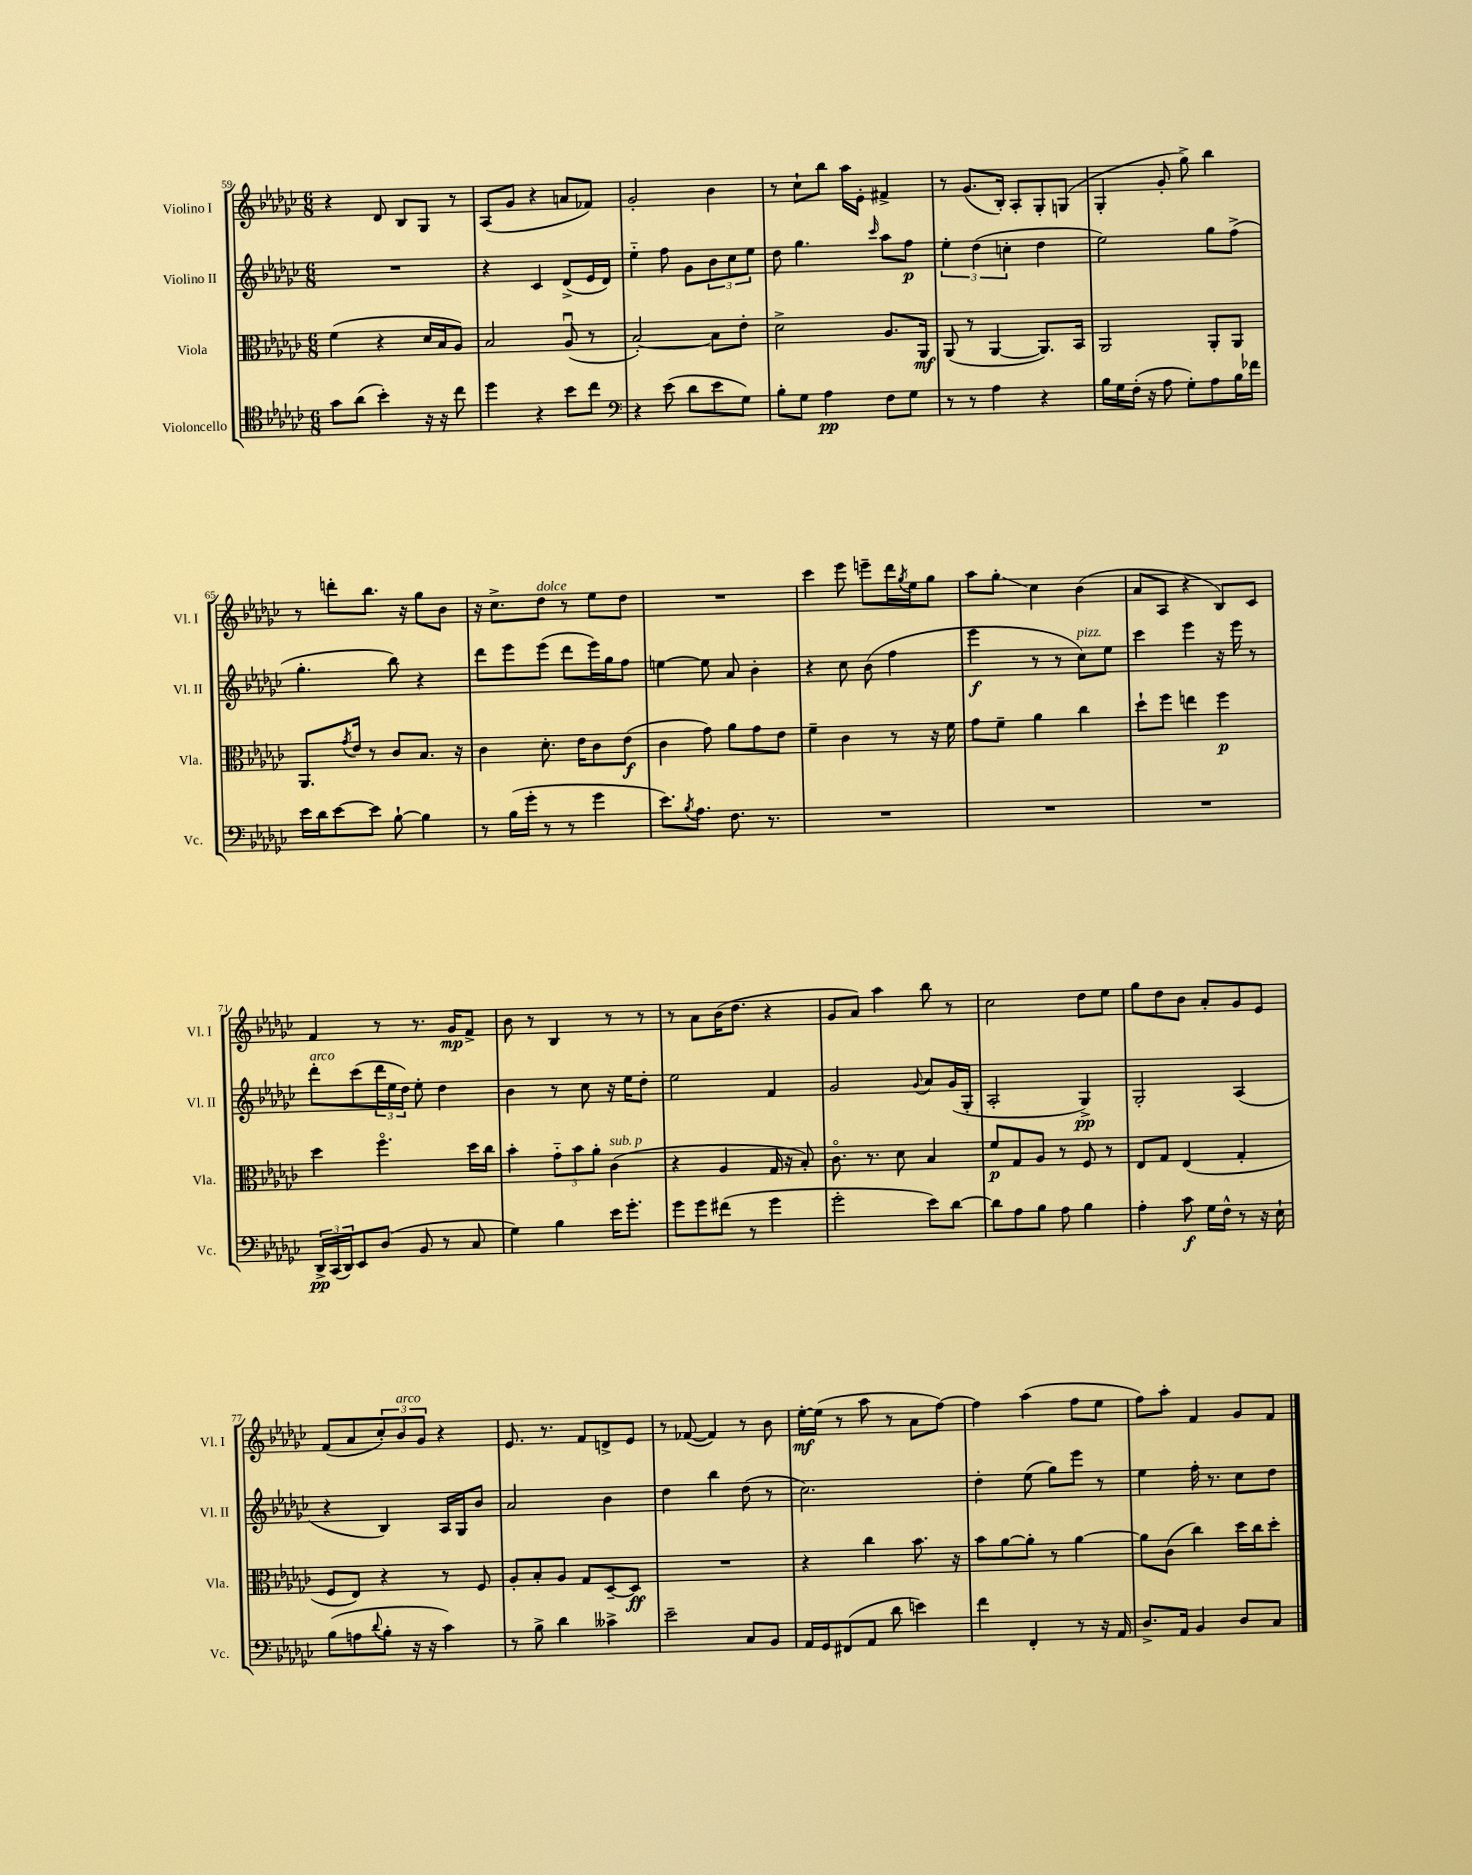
<<
\new StaffGroup <<
\new Staff = "s0" \with { instrumentName = "Violino I" shortInstrumentName = "Vl. I" } {
    \clef treble \key ges \major \numericTimeSignature \time 6/8
    r4 des'8 bes8 ges8 r8 |
    aes8( ges'8 r4 a'8 fes'8) |
    ges'2-. bes'4 |
    r8 ces''8-! bes''8 aes''16 ees'16-. fis'4-> |
    r8 ges'8.( bes16-.) aes8-. ges8-. g8( |
    ges4-. ges'8-. ges''8->) bes''4 |
    r8 d'''8-. bes''8. r16 ges''8 bes'8 |
    r16 ces''8.-> des''8^\markup { \italic "dolce" } r8 ees''8 des''8 |
    R2. |
    ces'''4 ees'''8 e'''8-- des'''16 \acciaccatura { ges''8 } ees''16 ges''8 |
    aes''8 ges''8-.\glissando ces''4 bes'4( |
    aes'8 aes8 r4 bes8) ces'8 |
    f'4 r8 r8. ges'16\mp f'8-> |
    bes'8 r8 bes4 r8 r8 |
    r8 aes'8 bes'16( des''8. r4 |
    ges'8 aes'8) aes''4 bes''8 r8 |
    ces''2 des''8 ees''8 |
    ges''8 des''8 bes'8 aes'8-. ges'8 ees'8 |
    f'8( aes'8 \tuplet 3/2 { ces''8-.) bes'8^\markup { \italic "arco" } ges'8 } r4 |
    ees'8. r8. f'8 d'8-> ees'8 |
    r8 fes'8~( fes'4) r8 bes'8 |
    ees''16~-.\mf ees''16( r8 aes''8 r8 aes'8 f''8~) |
    f''4 aes''4( f''8 ees''8 |
    f''8) aes''8-. f'4 ges'8 f'8 \bar "|." |
}
\new Staff = "s1" \with { instrumentName = "Violino II" shortInstrumentName = "Vl. II" } {
    \clef treble \key ges \major \numericTimeSignature \time 6/8
    R2. |
    r4 ces'4 des'8->( ees'16 des'16) |
    ees''4-_ f''8 ges'8 \tuplet 3/2 { bes'8 ces''8 ees''8 } |
    des''8 ges''4. \grace { ces'''16 } aes''8 f''8\p |
    \tuplet 3/2 { ees''4-. des''4( c''4-. } des''4 |
    ees''2) ges''8 f''8->( |
    ges''4.-. bes''8) r4 |
    des'''8 ees'''8 ees'''8( des'''8 ees'''16) ges''16 f''8 |
    e''4~ e''8 aes'8 bes'4-. |
    r4 ces''8 bes'8( f''4 |
    ees'''4\f r8 r8 ces''8^\markup { \italic "pizz." }) ees''8 |
    ces'''4 ees'''4 r16 ees'''16 r8 |
    des'''8-.^\markup { \italic "arco" } ces'''8( \tuplet 3/2 { des'''16 ees''16 des''16) } ees''8-. des''4 |
    bes'4 r8 ces''8 r16 ees''16 des''8-. |
    ees''2 f'4 |
    ges'2 \appoggiatura { ges'8 } aes'8 ges'16( ges16-. |
    aes2-. ges4->\pp) |
    ges2-. aes4( |
    r4 bes4) aes16 ges16 bes'8 |
    aes'2 bes'4 |
    des''4 bes''4 des''8( r8 |
    ces''2.) |
    des''4-. ees''8( ges''8) ees'''8 r8 |
    ees''4 f''16-. r8. ces''8 des''8 \bar "|." |
}
\new Staff = "s2" \with { instrumentName = "Viola" shortInstrumentName = "Vla." } {
    \clef alto \key ges \major \numericTimeSignature \time 6/8
    f'4( r4 des'16 bes16 aes8) |
    bes2 aes8\downbow( r8 |
    bes2~-.) bes8 ees'8-. |
    des'2-> aes8. aes,16\mf |
    aes,8( r8 aes,4~ aes,8.) bes,16 |
    aes,2 aes,8-. aes,8 |
    aes,8. \acciaccatura { ges'8 } ees'16 r8 ces'8 bes8. r16 |
    ces'4 des'8.-. ees'16 ces'8 ees'8\f( |
    ces'4 ges'8) aes'8 ges'8 ees'8 |
    f'4-- ces'4 r8 r16 f'16 |
    ges'8 f'8-- aes'4 ces''4 |
    des''8-! f''8 e''4 f''4\p |
    des''4 f''4.\flageolet des''16 ces''16 |
    bes'4-. \tuplet 3/2 { ges'8-_ bes'8 aes'8-. } ces'4^\markup { \italic "sub. p" }( |
    r4 aes4 ges16 r16 bes8-.) |
    ces'8.\flageolet r8. des'8 bes4 |
    f'8\p ges8 aes8 r8 f8 r8 |
    ees8 ges8 ees4( ges4-. |
    f8 ees8) r4 r8 f8 |
    aes8-. bes8-. aes8 ges8 des8~-- des8\ff |
    R2. |
    r4 ces''4 bes'8. r16 |
    bes'8 aes'8~ aes'8-. r8 aes'4~ |
    aes'8 ces'8( ces''4) des''16 ces''16 des''8-. \bar "|." |
}
\new Staff = "s3" \with { instrumentName = "Violoncello" shortInstrumentName = "Vc." } {
    \clef tenor \key ges \major \numericTimeSignature \time 6/8
    ges'8 aes'8( bes'4-.) r16 r16 ces''8 |
    des''4 r4 bes'8 ces''8 |
    \clef bass r4 ees'8( des'8 ees'8 ges8) |
    bes8-. ges8 aes4\pp f8 ges8 |
    r8 r8 aes4 r4 |
    bes16 ges16 f16-.( r16 aes8 ges8-.) aes8 bes16 fes'16 |
    ees'16 des'16 ees'8~ ees'8 bes8~-! bes4 |
    r8 bes16( ges'16-. r8 r8 ges'4 |
    ees'8.) \acciaccatura { bes8 } aes8. f8. r8. |
    R2. |
    R2. |
    R2. |
    \tuplet 3/2 { des,16->\pp ces,16( des,16) } ees,8 des8( bes,8 r8 ces8 |
    ges4) bes4 ees'16 ges'8.-. |
    ges'8 ges'8 fis'8( r8 ges'4 |
    ges'2-. ees'8) des'8~ |
    des'8 aes8 bes8 aes8 bes4 |
    aes4-. ces'8\f ges16 f16-^ r8 r16 ees16-! |
    bes8( a8 \appoggiatura { des'8 } bes8-. r16 r16 ces'4) |
    r8 bes8-> des'4 ceses'4-> |
    ees'2-- ces8 bes,8 |
    aes,16 ges,16 fis,8( aes,8 des'8 e'4) |
    f'4 f,4-. r8 r16 aes,16 |
    des8.-> aes,16 bes,4 des8 ces8 \bar "|." |
}
>>
>>
\layout { \context { \Score currentBarNumber = #59 } }
